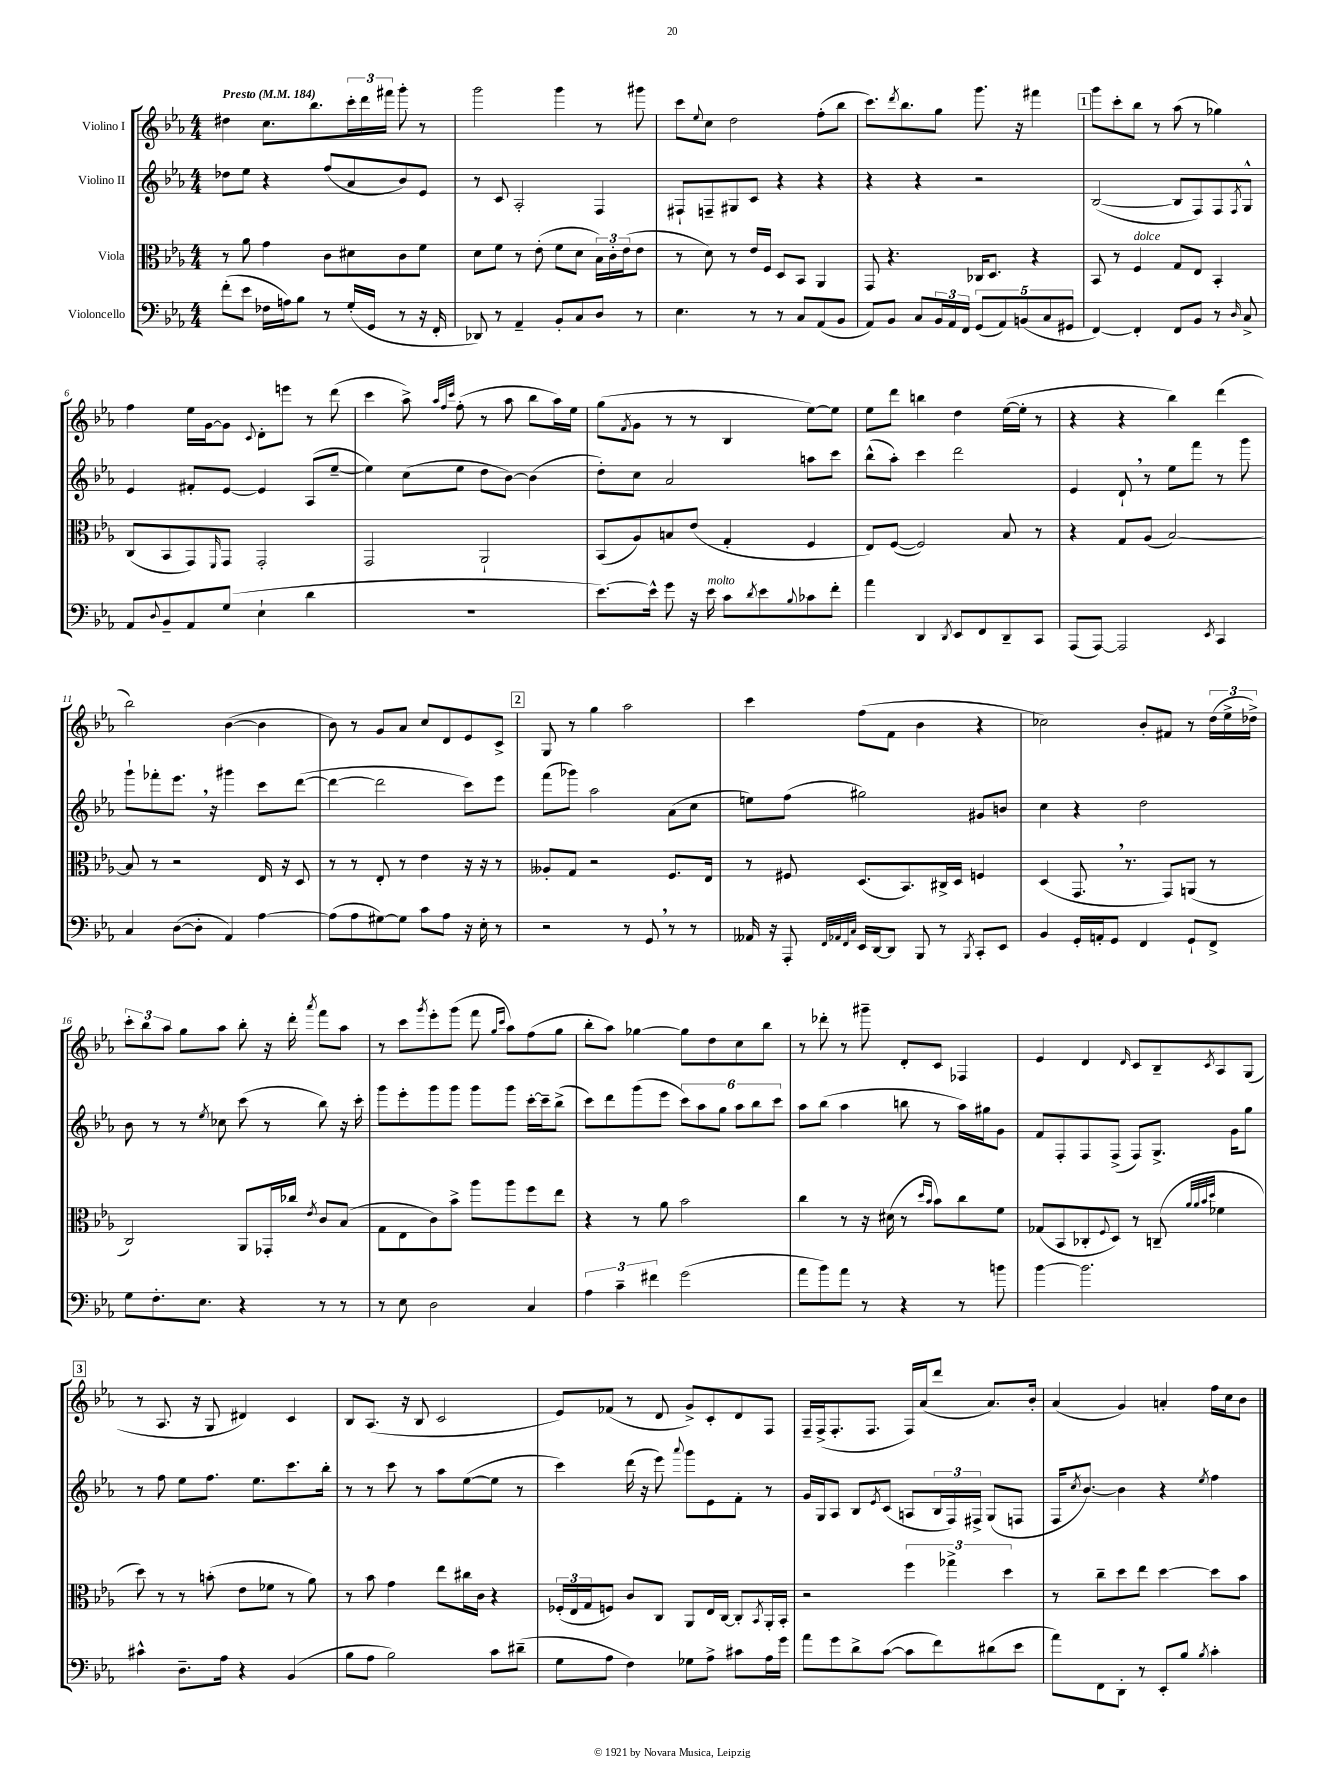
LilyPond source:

<<
\new StaffGroup <<
\new Staff = "s0" \with { instrumentName = "Violino I" } {
    \clef treble \key ees \major \numericTimeSignature \time 4/4 \tempo "Presto" 4 = 184
    dis''4 c''8. bes''8. \tuplet 3/2 { c'''16-. d'''16 fis'''16 } g'''8-. r8 |
    g'''2 g'''4 r8 gis'''8 |
    c'''8 \appoggiatura { ees''8 } c''8 d''2 f''8-.( bes''8 |
    c'''8.) \acciaccatura { d'''8 } bes''8. g''8 g'''8. r16 fis'''4 |
    \mark \markup { \box "1" } g'''8 c'''8-. bes''8 r8 aes''8( r8 ges''4) |
    f''4 ees''16 g'16~ g'8 \appoggiatura { c'8 } d'8-. e'''8 r8 d'''8( |
    c'''4 aes''8->) \grace { aes''32 f''32 c'''32 } f''8-.( r8 aes''8 bes''8 aes''16) ees''16 |
    g''8( \acciaccatura { f'8 } g'8 r8 r8 bes4 ees''8~) ees''8 |
    ees''8 d'''8 b''4 d''4 ees''16~( ees''16-. r8 |
    r4 r4 bes''4) d'''4( |
    bes''2) bes'4~( bes'4 |
    bes'8) r8 g'8 aes'8 c''8 d'8 ees'8 c'8-> |
    \mark \markup { \box "2" } g8 r8 g''4 aes''2 |
    c'''4 f''8( f'8 bes'4 r4 |
    ces''2) bes'8-. fis'8 r8 \tuplet 3/2 { d''16( ees''16-> des''16->) } |
    \tuplet 3/2 { c'''8-. bes''8 aes''8 } g''8 aes''8 bes''8-. r16 d'''16-. \acciaccatura { aes'''8 } f'''8 aes''8 |
    r8 c'''8 \acciaccatura { g'''8 } ees'''8-. g'''8( f'''8 \grace { g''16 c'''16 } aes''8) f''8( g''8 |
    bes''8-. aes''8) ges''4~ ges''8 d''8 c''8 bes''8 |
    r8 des'''8-. r8 gis'''8-- d'8-. c'8 fes4 |
    ees'4 d'4 \grace { d'16 } c'8 bes8-- \acciaccatura { c'8 } aes8 g8( |
    \mark \markup { \box "3" } r8 aes8. r16 g8 dis'4) c'4 |
    bes8 aes8.( r16 bes8 c'2 |
    ees'8) fes'8( r8 d'8 g'8->) c'8-. d'8 f8 |
    f16-- f16->( f8.-. f8. f16) aes'16( d'''8 aes'8.) bes'16-. |
    aes'4( g'4) a'4-. f''16 c''16 bes'8 \bar "|." |
}
\new Staff = "s1" \with { instrumentName = "Violino II" } {
    \clef treble \key ees \major \numericTimeSignature \time 4/4
    des''8 ees''8 r4 f''8( aes'8 bes'8) ees'8 |
    r8 c'8 aes2-. f4 |
    fis8-! f8-- gis8 c'8 r4 r4 |
    r4 r4 r2 |
    \mark \markup { \box "1" } bes2~( bes8 f8) f8 \acciaccatura { f8 } g8-^ |
    ees'4 fis'8-. ees'8~ ees'4 aes8( ees''8~-- |
    ees''4) c''8( ees''8 d''8 bes'8~) bes'4( |
    d''8-.) c''8 aes'2 a''8 c'''8 |
    bes''8-^( aes''8-.) c'''4 d'''2 |
    ees'4 d'8-! \breathe r8 ees''8 f'''8 r8 g'''8 |
    g'''8-! fes'''8-. ees'''8. \breathe r16 gis'''4 c'''8 d'''8~( |
    d'''4~ d'''2 c'''8) ees'''8 |
    \mark \markup { \box "2" } f'''8( ges'''8) aes''2 aes'8( c''8 |
    e''8) f''8( gis''2) gis'8 b'8 |
    c''4 r4 d''2 |
    bes'8 r8 r8 \acciaccatura { ees''8 } ces''8 c'''8( r8 bes''8) r16 c'''16-. |
    g'''8 ees'''8-. g'''8 g'''8 g'''8 g'''8 c'''16~-. c'''16-- bes''8->( |
    c'''8) d'''8 g'''8( ees'''8 \tuplet 6/4 { c'''8) aes''8 g''8 aes''8 bes''8 c'''8 } |
    aes''8 bes''8( aes''4 b''8 r8 aes''16) gis''16 g'8 |
    f'8 f8-. f8 f8->( f8) g8.-> g'16 g''8 |
    \mark \markup { \box "3" } r8 f''8 ees''8 f''8. ees''8. c'''8. bes''16-. |
    r8 r8 c'''8 r8 aes''8 ees''8~( ees''8 r8 |
    c'''4) d'''16( r16 ees'''8) \appoggiatura { aes'''8 } g'''8 ees'8 f'8-. r8 |
    g'16 g16 aes8 bes8 \acciaccatura { ees'8 } c'8( a8 \tuplet 3/2 { bes16 f16) fis16-> } g8( f8 |
    f16 \acciaccatura { c''8 } bes'8.~) bes'4 r4 \acciaccatura { ees''8 } f''4 \bar "|." |
}
\new Staff = "s2" \with { instrumentName = "Viola" } {
    \clef alto \key ees \major \numericTimeSignature \time 4/4
    r8 aes'8 g'4 c'8 dis'8 c'8 f'8 |
    d'8 f'8 r8 ees'8-.( f'8 d'8 \tuplet 3/2 { bes16) c'16-. ees'16( } ees'8 |
    r8 d'8) r8 ees'16 f16 d8 bes,8 aes,4 |
    g,8 r4. ces16 d8. r4 |
    \mark \markup { \box "1" } bes,8 r8 f4^\markup { \italic "dolce" } g8 ees8 bes,4-. |
    c8( bes,8 g,8) \grace { f,16 } g,8 g,2-. |
    g,2 aes,2-! |
    bes,8( aes8) b8 ees'8( g4-. f4 |
    ees8) f8~( f2) bes8 r8 |
    r4 g8 aes8( bes2~) |
    bes8 r8 r2 ees16 r16 d8 |
    r8 r8 ees8-. r8 ees'4 r16 r16 r8 |
    \mark \markup { \box "2" } aeses8-. g8 r2 f8. ees16 |
    r8 fis8 d8.( bes,8.) cis16-> d16 f4 |
    d4( g,8. \breathe r8. g,8) a,8( r8 |
    c2) aes,8 ges,16-. ces''16 \acciaccatura { ees'8 } c'8 bes8( |
    g8 ees8 c'8) bes'8-> aes''8 aes''8 f''8 ees''8 |
    r4 r8 aes'8 bes'2 |
    c''4 r8 r16 dis'16( r8 \grace { d''16 bes'16 } bes'8) c''8 f'8 |
    ges8( bes,8 ces8-. \appoggiatura { f8 } d8) r8 c8--( \grace { aes'32 aes'32 bes'32 d''32 } fes'4 |
    \mark \markup { \box "3" } d''8) r8 r8 b'8-.( ees'8 fes'8 r8 aes'8) |
    r8 bes'8 g'4 ees''8 cis''16 c'16 r4 |
    \tuplet 3/2 { fes16-.( ees16 g16 } f8) c'8 c8 aes,8 ees16 c16~ c8-. \acciaccatura { bes,8 } aes,16-. bes,16-. |
    r2 \tuplet 3/2 { f''4 ges''4-> d''4 } |
    r8 c''8-- d''8 ees''8 d''4~ d''8 bes'8 \bar "|." |
}
\new Staff = "s3" \with { instrumentName = "Violoncello" } {
    \clef bass \key ees \major \numericTimeSignature \time 4/4
    f'8-.( ees'8 fes16 a16) bes8 r8 g16-.( g,16 r8 r16 f,16-. |
    des,8) r8 aes,4-- bes,8-. c8 d8 r8 |
    ees4. r8 r8 c8 aes,8( bes,8 |
    aes,8) bes,8 c8 \tuplet 3/2 { bes,16 aes,16 f,16 } \tuplet 5/4 { g,8( aes,8) b,8( c8 gis,8 } |
    \mark \markup { \box "1" } f,4~) f,4-. f,8 bes,8 r8 \grace { d16 } c8-> |
    aes,8 \appoggiatura { d8 } bes,8-- aes,8 g8( ees4-! d'4 |
    R1 |
    ees'8.~) ees'16-^ g'8 r16 ees'16^\markup { \italic "molto" } c'8 \acciaccatura { d'8 } ees'8 \appoggiatura { bes8 } ces'8 f'8-. |
    aes'4 d,4 \acciaccatura { d,8 } ees,8 f,8 d,8-- c,8 |
    aes,,8( aes,,8~) aes,,2 \acciaccatura { ees,8 } c,4 |
    c4 d8~( d8-. aes,4) aes4~ |
    aes8( aes8 gis8~) gis8 c'8 aes8 r16 ees16-. r8 |
    \mark \markup { \box "2" } r2 r8 g,8 \breathe r8 r8 |
    aeses,16 r16 aes,,8-. \grace { f,32 aes,32 f,32 c32 } ees,16 d,16~ d,8 bes,,8 r8 \acciaccatura { bes,,8 } c,8-. ees,8 |
    bes,4 g,16-. a,16-. g,8 f,4 g,8-! f,8-> |
    g8 f8.-. ees8. r4 r8 r8 |
    r8 ees8 d2 c4 |
    \tuplet 3/2 { aes4 c'4-- fis'4 } g'2( |
    aes'8 bes'8) aes'8 r8 r4 r8 b'8 |
    bes'4~ bes'2. |
    \mark \markup { \box "3" } cis'4-^ d8.-- aes16 r4 bes,4( |
    bes8 aes8 bes2) c'8 dis'8--( |
    g8 aes8 f4) ges8 aes8-> cis'8 aes16 g'16 |
    aes'8 g'8 d'8-> c'8~( c'8 f'8) dis'8( ees'8 |
    aes'8) f,8 d,8-. r8 ees,8-. bes8 \acciaccatura { bes8 } c'4-. \bar "|." |
}
>>
>>
